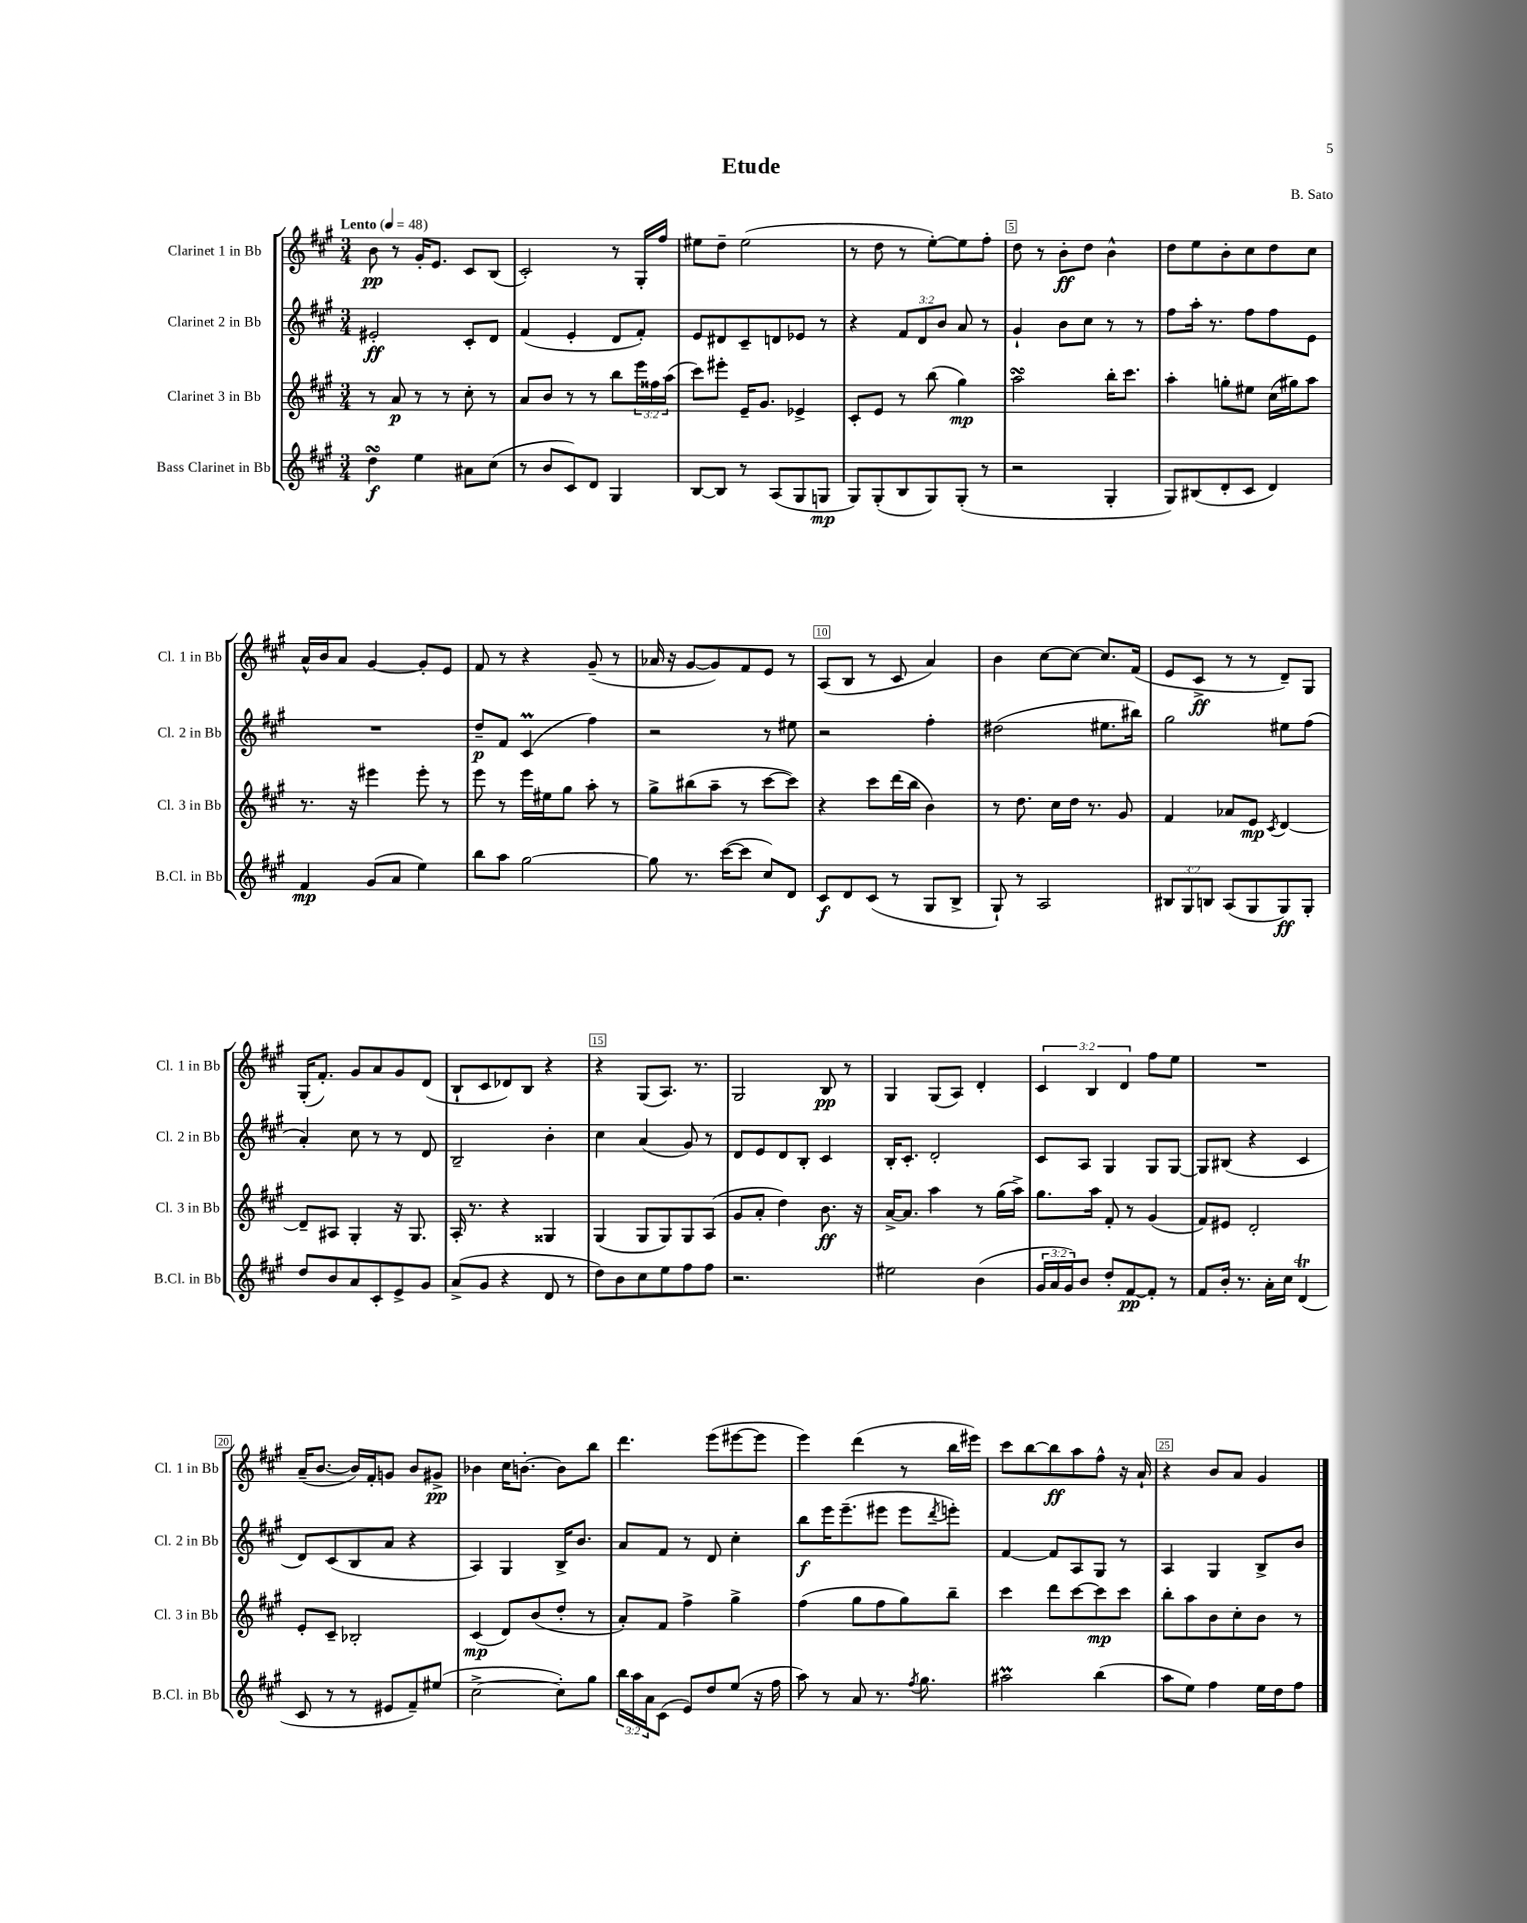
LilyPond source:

\header { title = "Etude" composer = "B. Sato" }
<<
\new StaffGroup <<
\new Staff = "s0" \with { instrumentName = "Clarinet 1 in Bb" shortInstrumentName = "Cl. 1 in Bb" } {
    \clef treble \key a \major \numericTimeSignature \time 3/4 \override Staff.TupletNumber.text = #tuplet-number::calc-fraction-text \tempo "Lento" 4 = 48
    b'8\pp r8 gis'16-. e'8. cis'8 b8( |
    cis'2-.) r8 gis16-. fis''16 |
    eis''8 d''8-- eis''2( |
    r8 d''8 r8 e''8~-.) e''8 fis''8-. |
    d''8 r8 b'8-.\ff d''8 b'4-^ |
    d''8 e''8 b'8-. cis''8 d''8 cis''8 |
    a'16-^ b'16 a'8 gis'4~ gis'8-. e'8 |
    fis'8 r8 r4 gis'8--( r8 |
    aes'16 r16 gis'8~ gis'8) fis'8 e'8 r8 |
    a8( b8 r8 cis'8 a'4) |
    b'4 cis''8~ cis''8~ cis''8. fis'16( |
    e'8 cis'8->\ff r8 r8 d'8--) gis8 |
    gis16-.( fis'8.-.) gis'8 a'8 gis'8 d'8( |
    b8-! cis'8 des'8) b8 r4 |
    r4 gis8( a8.) r8. |
    gis2 b8\pp r8 |
    gis4 gis8( a8) d'4-. |
    \tuplet 3/2 { cis'4 b4 d'4 } fis''8 e''8 |
    R2. |
    a'16--( b'8.~ b'16) fis'16-. g'8 b'8 gis'8->\pp |
    bes'4 cis''16 b'8.~-. b'8 b''8 |
    d'''4. e'''8( eis'''8~ eis'''8 |
    e'''4) d'''4( r8 b''16 eis'''16) |
    cis'''8 b''8~ b''8\ff a''8 fis''8-^ r16 a'16-! |
    r4 b'8 a'8 gis'4 \bar "|." |
}
\new Staff = "s1" \with { instrumentName = "Clarinet 2 in Bb" shortInstrumentName = "Cl. 2 in Bb" } {
    \clef treble \key a \major \numericTimeSignature \time 3/4 \override Staff.TupletNumber.text = #tuplet-number::calc-fraction-text
    eis'2-.\ff cis'8-. d'8 |
    fis'4( e'4-. d'8 fis'8-.) |
    e'8 dis'8 cis'8-- d'8 ees'8 r8 |
    r4 \tuplet 3/2 { fis'8 d'8 b'8 } a'8 r8 |
    gis'4-! b'8 cis''8 r8 r8 |
    fis''8 a''16-. r8. fis''8 fis''8 e'8 |
    R2. |
    d''8--\p fis'8 cis'4\prall( fis''4) |
    r2 r8 eis''8 |
    r2 fis''4-. |
    dis''2( eis''8. bis''16) |
    gis''2 eis''8 fis''8( |
    a'4-.) cis''8 r8 r8 d'8 |
    b2-- b'4-. |
    cis''4 a'4( gis'8) r8 |
    d'8 e'8 d'8 b8-. cis'4 |
    b16-. cis'8.-. d'2-. |
    cis'8 a8 gis4 gis8 gis8~ |
    gis8 bis8( r4 cis'4 |
    d'8) cis'8( b8 a'8 r4 |
    a4) gis4 b16-> b'8. |
    a'8 fis'8 r8 d'8 cis''4-. |
    b''8\f e'''16 e'''8.--( eis'''8 eis'''8 \acciaccatura { d'''8 } e'''8-.) |
    fis'4~ fis'8 a8 gis8 r8 |
    a4 gis4 b8-> b'8 \bar "|." |
}
\new Staff = "s2" \with { instrumentName = "Clarinet 3 in Bb" shortInstrumentName = "Cl. 3 in Bb" } {
    \clef treble \key a \major \numericTimeSignature \time 3/4 \override Staff.TupletNumber.text = #tuplet-number::calc-fraction-text
    r8 a'8\p r8 r8 cis''8-. r8 |
    a'8 b'8 r8 r8 b''8 \tuplet 3/2 { e'''16 fisis''16 a''16( } |
    cis'''8) eis'''8-. e'16-- gis'8. ees'4-> |
    cis'8-. e'8 r8 b''8( gis''4\mp) |
    a''2\turn b''16-. cis'''8. |
    a''4-. g''8-. eis''8 cis''16( gis''16) a''8 |
    r8. r16 eis'''4 eis'''8-. r8 |
    e'''8 r8 e'''16 eis''16 gis''8 a''8-. r8 |
    gis''8-> bis''8( a''8-- r8 cis'''8~ cis'''8) |
    r4 cis'''8 d'''16( b''16 b'4) |
    r8 d''8. cis''16 d''16 r8. gis'8 |
    fis'4 aes'8 e'8\mp \acciaccatura { cis'8 } d'4~ |
    d'8-- ais8 gis4-. r16 gis8. |
    a16-. r8. r4 gisis4 |
    gis4( gis8 gis8) gis8 a8( |
    gis'8 a'8-. d''4) b'8.\ff r16 |
    a'16~-> a'8. a''4 r8 gis''16( a''16->) |
    gis''8. a''16 fis'8-. r8 gis'4( |
    fis'8) eis'8 d'2-. |
    e'8-. cis'8-- bes2-. |
    cis'4\mp( d'8) b'8( d''8-. r8 |
    a'8-.) fis'8 fis''4-> gis''4-> |
    fis''4( gis''8 fis''8 gis''8) b''8-- |
    cis'''4 d'''8 cis'''8~ cis'''8\mp cis'''8 |
    b''8-. a''8 b'8 cis''8-. b'8 r8 \bar "|." |
}
\new Staff = "s3" \with { instrumentName = "Bass Clarinet in Bb" shortInstrumentName = "B.Cl. in Bb" } {
    \clef treble \key a \major \numericTimeSignature \time 3/4 \override Staff.TupletNumber.text = #tuplet-number::calc-fraction-text
    d''4\turn\f e''4 ais'8 cis''8( |
    r8 b'8 cis'8) d'8 gis4 |
    b8~ b8 r8 a8( gis8 g8\mp |
    gis8) gis8-.( b8 gis8) gis8-.( r8 |
    r2 gis4-. |
    gis8) bis8( d'8-. cis'8 d'4) |
    fis'4\mp gis'8( a'8 e''4) |
    b''8 a''8 gis''2~ |
    gis''8 r8. cis'''16~( cis'''8 cis''8) d'8 |
    cis'8\f d'8 cis'8( r8 gis8 b8-> |
    gis8-!) r8 a2 |
    \tuplet 3/2 { bis8 gis8 b8 } a8( gis8 gis8\ff) gis8-. |
    d''8 b'8 a'8 cis'8-. e'8-> gis'8 |
    a'8->( gis'8 r4 d'8 r8 |
    d''8) b'8 cis''8 e''8 fis''8 fis''8 |
    r2. |
    eis''2 b'4( |
    \tuplet 3/2 { gis'16 a'16 gis'16) } b'8 d''8-. fis'8~\pp fis'8-. r8 |
    fis'8 b'16-. r8. a'16-. cis''16 d'4\trill( |
    cis'8 r8 r8 eis'8 fis'8--) eis''8( |
    cis''2~-> cis''8-.) gis''8 |
    \tuplet 3/2 { b''16 a''16 a'16 } cis'8( e'8) d''8 e''8( r16 fis''16 |
    a''8) r8 a'8 r8. \acciaccatura { fis''8 } gis''8. |
    ais''2\prall b''4( |
    a''8 e''8) fis''4 e''16 d''16 fis''8 \bar "|." |
}
>>
>>
\layout { \context { \Score \override BarNumber.break-visibility = ##(#f #t #t) barNumberVisibility = #(every-nth-bar-number-visible 5) \override BarNumber.stencil = #(make-stencil-boxer 0.1 0.3 ly:text-interface::print) } }
